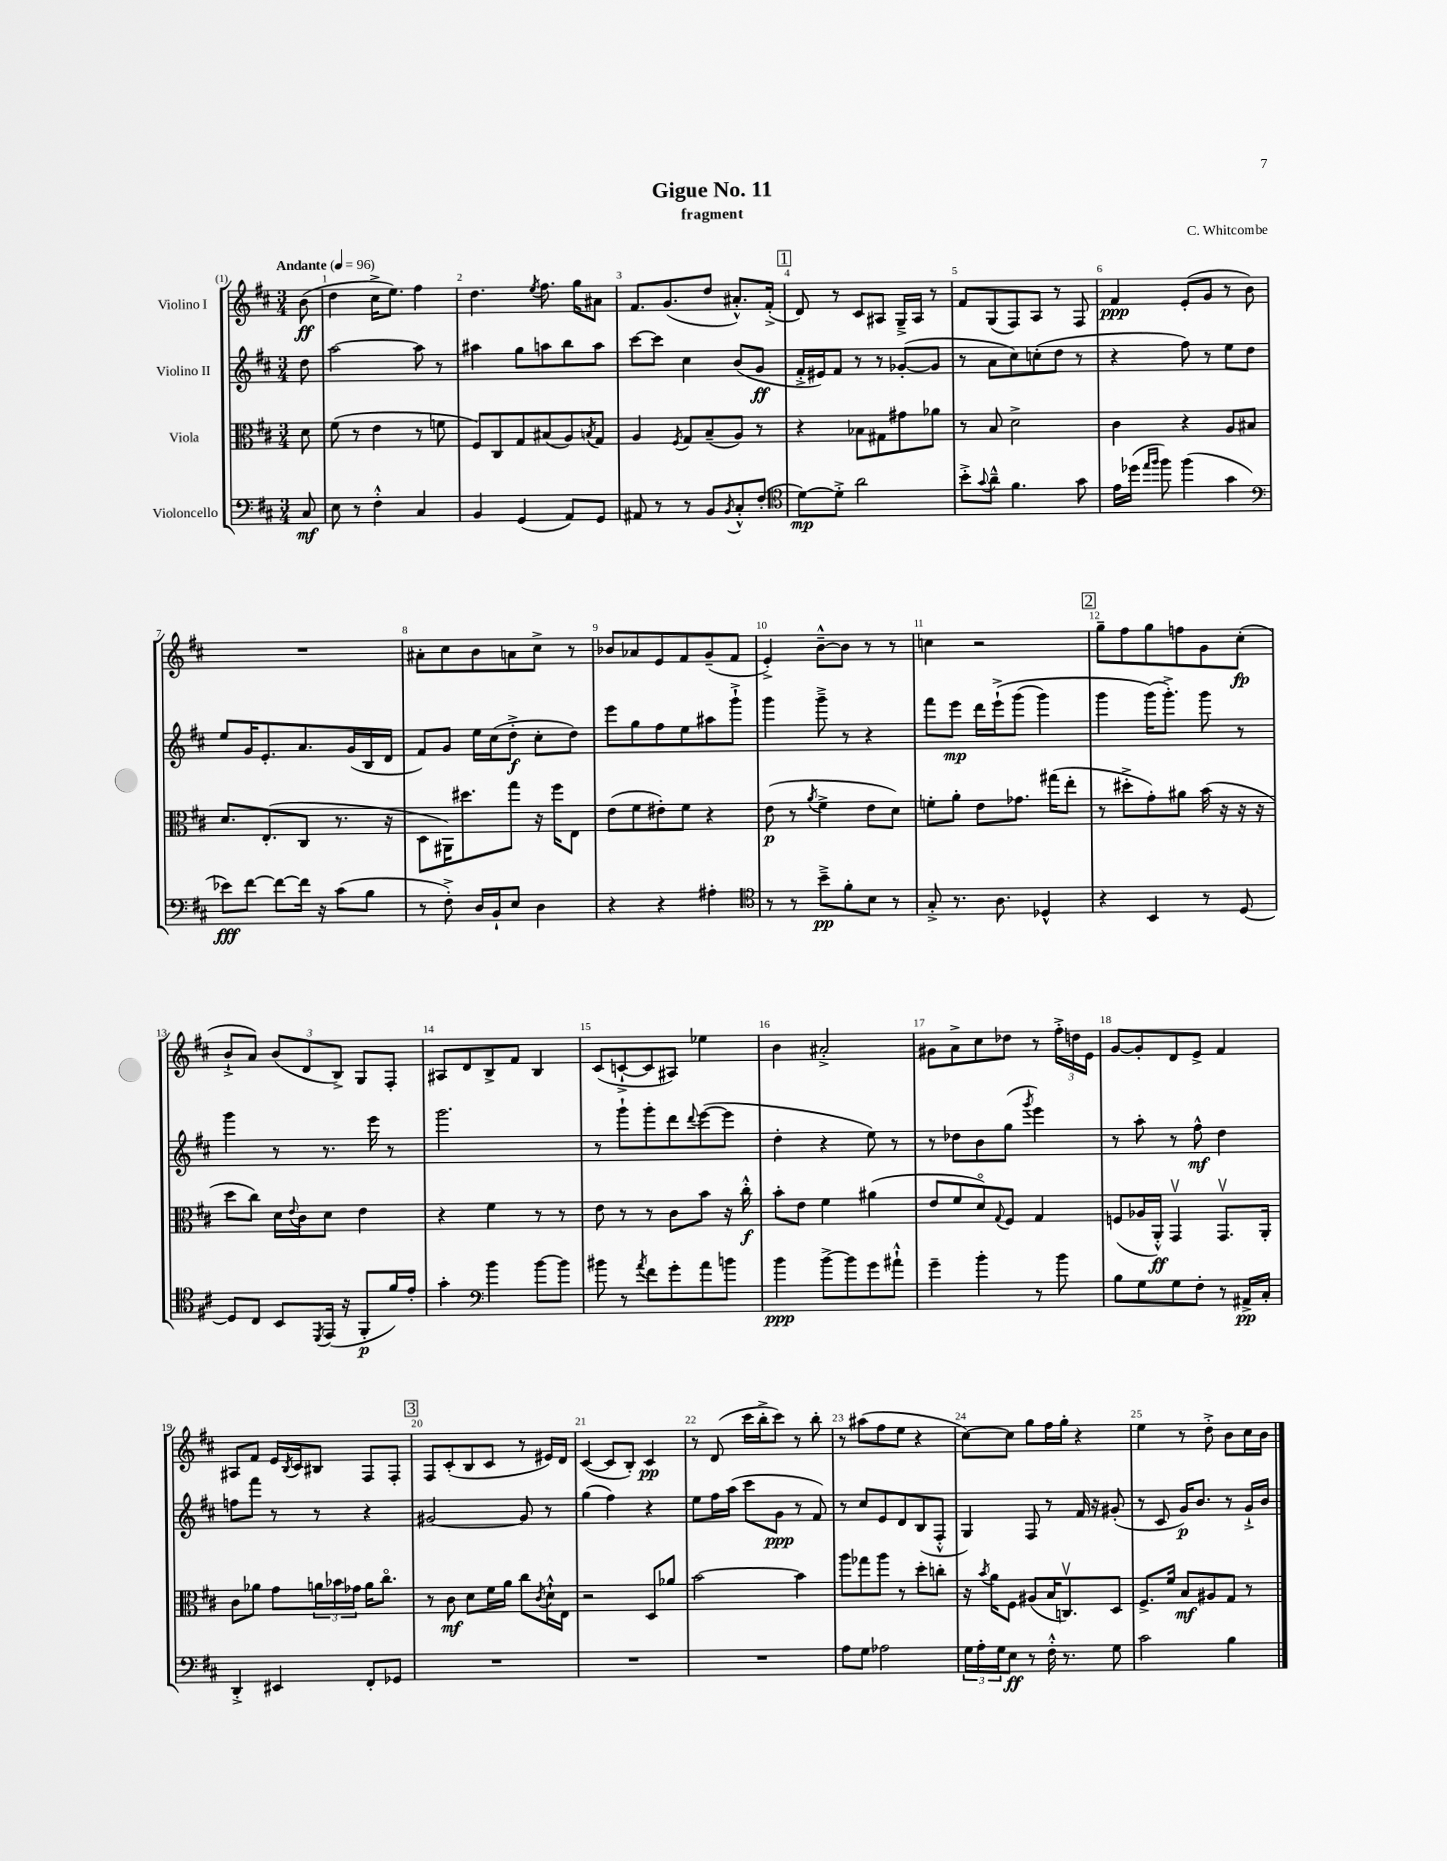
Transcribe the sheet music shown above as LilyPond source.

\header { title = "Gigue No. 11" composer = "C. Whitcombe" subtitle = "fragment" }
<<
\new StaffGroup <<
\new Staff = "s0" \with { instrumentName = "Violino I" } {
    \clef treble \key d \major \numericTimeSignature \time 3/4 \partial 8 \tempo "Andante" 4 = 96
    b'8\ff( |
    d''4 cis''16-> e''8.) fis''4 |
    d''4. \acciaccatura { e''8 } fis''8. g''16 ais'8 |
    fis'8. g'8.( d''8 ais'8.-.-^) fis'16-.->( |
    \mark \markup { \box "1" } d'8) r8 cis'8 ais8 g16---> ais16 r8 |
    fis'8 g8( fis8) a8 r8 fis8 |
    fis'4\ppp e'8-.( g'8 r8 b'8) |
    R2. |
    ais'8-. cis''8 b'8 a'8 cis''8-> r8 |
    bes'8 aes'8 e'8 fis'8 g'8--( fis'8 |
    e'4-.->) b'8~---^ b'8 r8 r8 |
    c''4 r2 |
    \mark \markup { \box "2" } g''8-- fis''8 g''8 f''8 g'8 cis''8-.\fp( |
    b'8-!-> a'8) \tuplet 3/2 { b'8( d'8 b8->) } g8 fis8-. |
    ais8 d'8 b8-> fis'8 b4 |
    cis'8( c'8~-!-> c'8 ais8) ees''4 |
    b'4 ais'2-.-> |
    gis'8 a'8-> cis''8 des''8 r8 \tuplet 3/2 { fis''16-.-> d''16 e'16 } |
    g'8~ g'8-. d'8 e'8-> fis'4 |
    ais8 fis'8 e'16 \acciaccatura { b8 } cis'16 bis8 fis8 fis8-. |
    \mark \markup { \box "3" } fis8 cis'8-.( b8 cis'8 r8 eis'16) d'16 |
    cis'4~( cis'8 b8-.) cis'4\pp |
    r8 d'8( cis'''16 b''16-.-> cis'''8) r8 b''8-. |
    r8 ais''8( fis''8 e''8 r4 |
    cis''8~) cis''8 g''8 fis''16 g''16-. r4 |
    e''4 r8 d''8-.-> b'8 cis''16 b'16 \bar "|." |
}
\new Staff = "s1" \with { instrumentName = "Violino II" } {
    \clef treble \key d \major \numericTimeSignature \time 3/4 \partial 8
    d''8 |
    a''2~ a''8 r8 |
    ais''4 g''8 a''8 b''8 a''8 |
    cis'''8~ cis'''8 cis''4 b'8( g'8\ff |
    \mark \markup { \box "1" } fis'16-.-> eis'16) fis'8 r8 r8 ges'8~-.( ges'8 |
    r8 a'8 cis''8) c''8-.( d''8 r8 |
    r4 fis''8) r8 e''8 d''8 |
    e''8 g'16 e'8.-. a'8. g'16( b16 d'16 |
    fis'8) g'8 e''16 cis''16( d''8-.->\f cis''8-. d''8) |
    e'''8 g''8 fis''8 e''8 ais''8 g'''8-!-> |
    g'''4 g'''8---> r8 r4 |
    fis'''8 e'''8\mp d'''16 e'''16-!->\( g'''8( g'''4) |
    \mark \markup { \box "2" } g'''4 g'''16(\) g'''8.-.->) g'''8 r8 |
    g'''4 r8 r8. e'''16 r8 |
    g'''2. |
    r8 g'''8-! g'''8-. d'''8 \appoggiatura { d'''8 } e'''8~( e'''8 |
    d''4-. r4 e''8) r8 |
    r8 des''8 b'8 g''8( \acciaccatura { g'''8 } e'''4) |
    r8 a''8-. r8 fis''8-^\mf d''4 |
    f''8 fis'''8 r8 r8 r4 |
    \mark \markup { \box "3" } gis'2~ gis'8 r8 |
    g''4( fis''4) r4 |
    e''8 fis''16 a''16( cis'''8 g'8\ppp r8 fis'8) |
    r8 cis''8 e'8 d'8 b8( fis8-.-^ |
    g4) fis8 r8 fis'16 r16 gis'8-.( |
    r8 cis'8 g'16\p) b'8. r8 g'16-!-> b'16 \bar "|." |
}
\new Staff = "s2" \with { instrumentName = "Viola" } {
    \clef alto \key d \major \numericTimeSignature \time 3/4 \partial 8
    d'8 |
    fis'8( r8 e'4 r8 f'8 |
    fis8) cis8 g8 bis8( a8) \acciaccatura { b8 } g8 |
    a4 \acciaccatura { fis8 } g8 b8--( a8) r8 |
    \mark \markup { \box "1" } r4 bes8 gis8 gis'8 aes'8 |
    r8 b8 d'2-> |
    cis'4 r4 a8 bis8 |
    d'8. e8.-.( cis8 r8. r16 |
    d8 ais,16) dis''8. g''8 r16 fis''16 e8 |
    e'8( fis'8 eis'8-.) fis'8 r4 |
    e'8\p( r8 \acciaccatura { a'8 } fis'4-> e'8 d'8) |
    f'8-. a'8-. e'8 ges'8. gis''16( e''8-. |
    \mark \markup { \box "2" } r8 dis''8-.-> g'8-.) ais'8 b'16( r16 r16 r16 |
    d''8 cis''8) d'16 \appoggiatura { e'8 } cis'16 d'8 e'4 |
    r4 fis'4 r8 r8 |
    e'8 r8 r8 cis'8 b'8 r16 cis''16-.-^\f |
    b'8-. e'8 fis'4 ais'4( |
    e'8 fis'8 d'8\flageolet) \appoggiatura { g8 } fis8 g4 |
    f8( aes16 a,16-.-^\ff) g,4\upbow g,8.\upbow a,16-. |
    cis'8 aes'8 g'8 \tuplet 3/2 { a'16 bes'16 ges'16 } a'16 cis''8.\flageolet |
    \mark \markup { \box "3" } r8 cis'8\mf d'8 fis'16 a'16 cis''8 \acciaccatura { cis'8 } d'16-!-^ e16 |
    r2 d8 aes'8 |
    b'2~ b'4 |
    a''8 ges''8 a''8 r8 d''8-. c''8-. |
    r16 \acciaccatura { b'8 } a'16 fis8 ais8( b16 c8.\upbow) d8 |
    fis8.-> fis'16 b8\mf ais8 g8 r8 \bar "|." |
}
\new Staff = "s3" \with { instrumentName = "Violoncello" } {
    \clef bass \key d \major \numericTimeSignature \time 3/4 \partial 8
    cis8\mf |
    e8 r8 fis4-.-^ cis4 |
    b,4 g,4( a,8) g,8 |
    ais,8 r8 r8 b,8 \acciaccatura { b,8 } cis8-.-^ fis8-.( |
    \mark \markup { \box "1" } \clef tenor d'8~\mp) d'8-.-> a'2 |
    b'8-.-> \appoggiatura { g'8 } a'8---^ fis'4. g'8 |
    e'16 des''16( \grace { e''16 fis''16 } fis''8) fis''4( g'4 |
    \clef bass ees'8\fff) fis'8~ fis'8~ fis'16 r16 cis'8( b8 |
    r8 fis8-.->) d16 b,16-! e8 d4 |
    r4 r4 ais4-. |
    \clef tenor r8 r8 b'8--->\pp fis'8-. b8 r8 |
    g8-.-> r8. a8. des4-^ |
    \mark \markup { \box "2" } r4 b,4 r8 d8~ |
    d8 cis8 b,8 \acciaccatura { d,8 } e,16( r16 fis,8-.\p fis'16) e'16-. |
    g'4-. \clef bass b'4 b'8~ b'8 |
    bis'8 r8 \acciaccatura { a'8 } fis'8 g'8-. a'8 b'8 |
    b'4\ppp b'8~-> b'8 g'8 ais'8-!-^ |
    g'4-- b'4-. r8 b'8 |
    b8 g8 g8 fis8-. r8 ais,16->\pp cis16-. |
    d,4-.-> eis,4 fis,8-. ges,8 |
    \mark \markup { \box "3" } R2. |
    R2. |
    R2. |
    a8 g8 aes2 |
    \tuplet 3/2 { g16 a16-. g16 } e8\ff r8 fis16-.-^ r8. g8 |
    cis'2 b4 \bar "|." |
}
>>
>>
\layout { \context { \Score \override BarNumber.break-visibility = ##(#f #t #t) barNumberVisibility = #all-bar-numbers-visible } }
